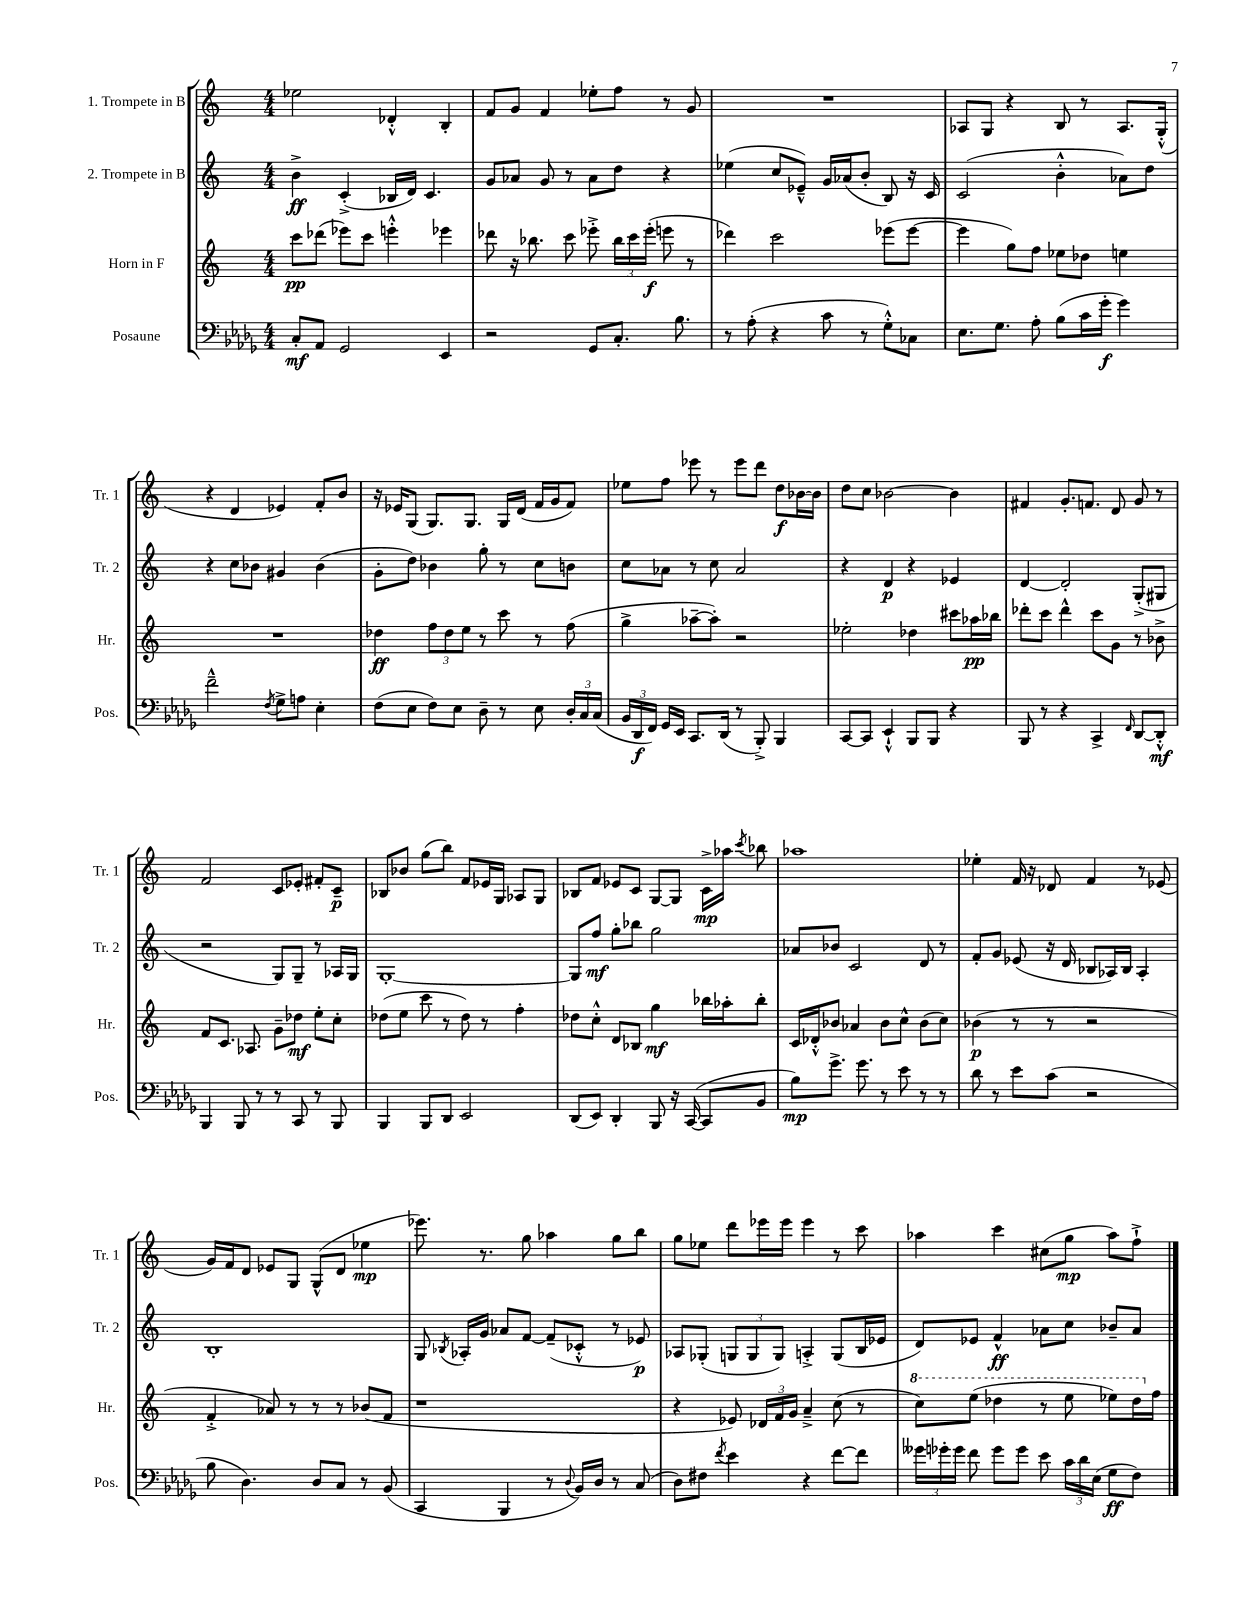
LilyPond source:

<<
\new StaffGroup <<
\new Staff = "s0" \with { instrumentName = "1. Trompete in B" shortInstrumentName = "Tr. 1" } {
    \clef treble \key c \major \numericTimeSignature \time 4/4
    \autoBeamOff ees''2 des'4-.-^ b4-. |
    f'8[ g'8] f'4 ees''8[-. f''8] r8 g'8 |
    R1 |
    aes8[ g8] r4 b8 r8 aes8.[ g16]-.-^( |
    r4 d'4 ees'4) f'8[-. b'8] |
    r16 ees'16[ g8]( g8.[) g8.] g16[ d'16]( f'16[ g'16 f'8]) |
    ees''8[ f''8] ees'''8 r8 ees'''8[ d'''8] d''8[\f bes'16~ bes'16] |
    d''8[ c''8] bes'2~ bes'4 |
    fis'4 g'8.[-. f'8.] d'8 g'8 r8 |
    f'2 c'8[ ees'8]-. fis'8[-. c'8]--\p |
    bes8[ bes'8] g''8[( b''8]) f'8[ ees'16 g16] aes8[ g8] |
    bes8[ f'8] ees'8[ c'8] g8[~ g8] c'16[->\mp aes''16] \acciaccatura { c'''8 } bes''8 |
    aes''1 |
    ees''4-. f'16 r16 des'8 f'4 r8 ees'8( |
    g'16[) f'16 d'8] ees'8[ g8] g8[-^( d'8] ees''4\mp |
    ees'''8.) r8. g''8 aes''4 g''8[ b''8] |
    g''8[ ees''8] d'''8[ ees'''16 ees'''16] ees'''4 r8 c'''8 |
    aes''4 c'''4 cis''8[( g''8]\mp aes''8[) f''8]-!-> \bar "|." |
}
\new Staff = "s1" \with { instrumentName = "2. Trompete in B" shortInstrumentName = "Tr. 2" } {
    \clef treble \key c \major \numericTimeSignature \time 4/4
    \autoBeamOff b'4->\ff c'4-.->( bes16[ d'16]) c'4. |
    g'8[ aes'8] g'8 r8 aes'8[ d''8] r4 |
    ees''4( c''8[ ees'8]---^) g'16[ aes'16( b'8]-. b8) r16 c'16 |
    c'2( b'4-.-^ aes'8[) d''8] |
    r4 c''8[ bes'8] gis'4 bes'4( |
    g'8[-. d''8]) bes'4 g''8-. r8 c''8[ b'8] |
    c''8[ aes'8] r8 c''8 aes'2 |
    r4 d'4\p r4 ees'4 |
    d'4~ d'2-. g8[-.->( gis8] |
    r2 g8[) g8]-- r8 aes16[ g16] |
    g1~-. |
    g8[ f''8]\mf g''8[-. bes''8] g''2 |
    aes'8[ bes'8] c'2 d'8 r8 |
    f'8[-. g'8] ees'8( r16 d'16 bes8[ aes16) bes16] aes4-. |
    b1-. |
    g8 \acciaccatura { bes8 } aes16[-. g'16] aes'8[ f'8]~ f'8[--( ces'8]-.-^ r8 ees'8\p) |
    aes8[ ges8]-.( \tuplet 3/2 { g8[ g8 g8]) } a4-.-> g8[( b16 ees'16] |
    d'8[) ees'8] f'4-^\ff aes'8[ c''8] bes'8[-- aes'8] \bar "|." |
}
\new Staff = "s2" \with { instrumentName = "Horn in F" shortInstrumentName = "Hr." } {
    \clef treble \key c \major \numericTimeSignature \time 4/4
    \autoBeamOff c'''8[\pp des'''8]( ees'''8[) c'''8] e'''4-.-^ ees'''4 |
    des'''8 r16 bes''8. c'''8 ees'''8-.-> \tuplet 3/2 { bes''16[ c'''16 ees'''16]-.\f( } e'''8 r8 |
    des'''4) c'''2 ees'''8[( ees'''8]~ |
    ees'''4 g''8[) f''8] ees''8[ des''8] e''4 |
    R1 |
    des''4\ff \tuplet 3/2 { f''8[ des''8 e''8] } r8 c'''8 r8 f''8( |
    g''4-> aes''8[~-- aes''8]-.) r2 |
    ees''2-. des''4 cis'''8[ aes''16\pp bes''16] |
    des'''8[-. c'''8] des'''4-^ c'''8[ g'8] r8 bes'8-> |
    f'8[ c'8.] aes8. g'8[-- des''8]\mf e''8[-. c''8]-. |
    des''8[( e''8] c'''8 r8 des''8) r8 f''4-. |
    des''8[ c''8]-.-^ d'8[ bes8] g''4\mf bes''16[ aes''16-. bes''8]-. |
    c'16[ des'16-.-^ bes'8] aes'4 bes'8[ c''8]-^ bes'8[( c''8]) |
    bes'4\p( r8 r8 r2 |
    f'4-.-> aes'8) r8 r8 r8 bes'8[( f'8] |
    r1 |
    r4 ees'8) \tuplet 3/2 { des'16[ f'16 g'16] } a'4---> c''8( r8 |
    \ottava #1 c'''8[) e'''8]( des'''4 r8 e'''8 ees'''8[) des'''16 \ottava #0 f''16] \bar "|." |
}
\new Staff = "s3" \with { instrumentName = "Posaune" shortInstrumentName = "Pos." } {
    \clef bass \key des \major \numericTimeSignature \time 4/4
    \autoBeamOff c8[-.\mf aes,8] ges,2 ees,4 |
    r2 ges,8[ c8.]-. bes8. |
    r8 aes8-.( r4 c'8 r8 ges8[-.-^) ces8] |
    ees8.[ ges8.] aes8-. bes8[( c'16 ges'16]-.\f ges'4) |
    f'2---^ \acciaccatura { f8 } ges8[-> a8] ees4-. |
    f8[( ees8] f8[) ees8] des8-- r8 ees8 \tuplet 3/2 { des16[-. c16 c16]( } |
    \tuplet 3/2 { bes,16[ des,16\f f,16]) } ges,16[ ees,16] c,8.[ des,16]( r8 bes,,8-.->) bes,,4 |
    c,8[~ c,8] ees,4-!-^ bes,,8[ bes,,8] r4 |
    bes,,8 r8 r4 c,4-> \grace { f,16 } des,8[~ des,8]-.-^\mf |
    bes,,4 bes,,8 r8 r8 c,8 r8 bes,,8 |
    bes,,4 bes,,8[ des,8] ees,2 |
    des,8[( ees,8]) des,4-. bes,,8 r16 c,16~( c,8[ bes,8] |
    bes8[\mp) ges'8.]-> ges'8. r8 ees'8 r8 r8 |
    des'8 r8 ees'8[ c'8]( r2 |
    bes8 des4.) des8[ c8] r8 bes,8( |
    c,4 bes,,4 r8 \appoggiatura { des8 } bes,16[) des16] r8 c8( |
    des8[) fis8] \acciaccatura { f'8 } ees'4 r4 f'8[~ f'8] |
    \tuplet 3/2 { geses'16[ ges'16-. ges'16] } f'8 ges'8[ ges'8] ees'8 \tuplet 3/2 { c'16[ des'16 ees16]( } ges8[\ff f8]) \bar "|." |
}
>>
>>
\layout { \context { \Score \remove "Bar_number_engraver" } }
